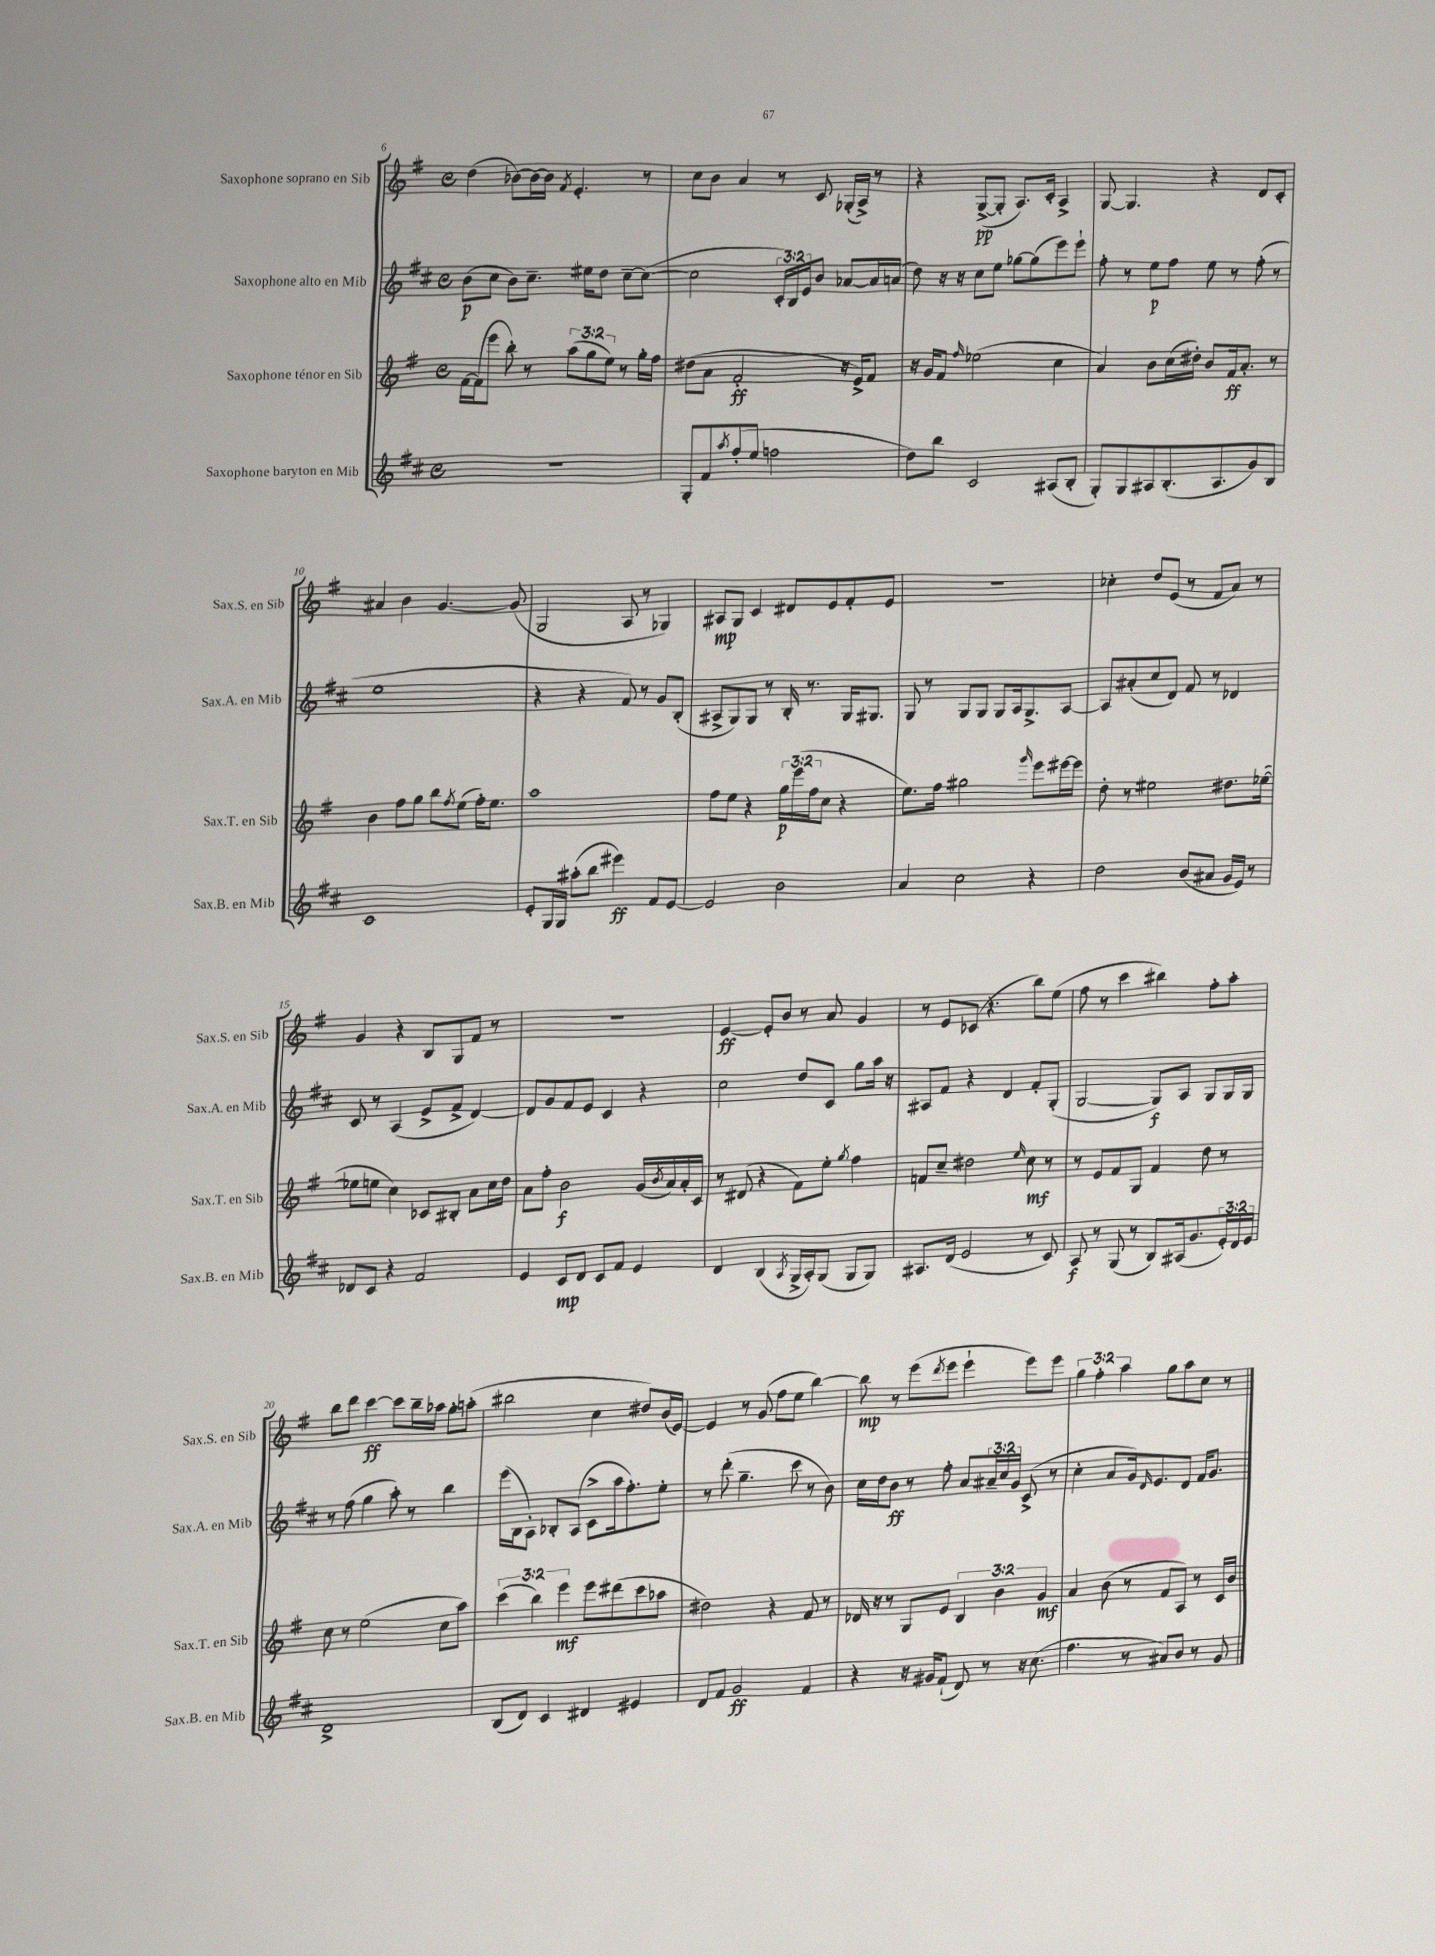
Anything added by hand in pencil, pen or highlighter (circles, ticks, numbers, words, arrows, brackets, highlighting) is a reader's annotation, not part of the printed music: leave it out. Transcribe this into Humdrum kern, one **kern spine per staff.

**kern	**dynam	**kern	**dynam	**kern	**dynam	**kern	**dynam
*part4	*part4	*part3	*part3	*part2	*part2	*part1	*part1
*staff4	*staff4	*staff3	*staff3	*staff2	*staff2	*staff1	*staff1
*I"Saxophone baryton en Mib	*	*I"Saxophone ténor en Sib	*	*I"Saxophone alto en Mib	*	*I"Saxophone soprano en Sib	*
*I'Sax.B. en Mib	*	*I'Sax.T. en Sib	*	*I'Sax.A. en Mib	*	*I'Sax.S. en Sib	*
*clefG2	*	*clefG2	*	*clefG2	*	*clefG2	*
*k[f#c#]	*	*k[f#]	*	*k[f#c#]	*	*k[f#]	*
*M4/4	*	*M4/4	*	*M4/4	*	*M4/4	*
*met(c)	*	*met(c)	*	*met(c)	*	*met(c)	*
=6	=6	=6	=6	=6	=6	=6	=6
1r	.	[16f#\LL	.	(8b\L	p	(4dd\	.
.	.	(16f#\J]	.	.	.	.	.
.	.	8eee\J	.	8cc#\J	.	.	.
.	.	8bb'\)	.	8b\L)	.	[8b-X\L)	.
.	.	8r	.	8.cc#~\J	.	16b-\L_	.
.	.	.	.	.	.	16b-\JJ]	.
.	.	.	.	.	.	8qf#/	.
.	.	(12aa\L	.	.	.	4.e'/	.
.	.	.	.	16ee#X\KL	.	.	.
.	.	12gg\	.	.	.	.	.
.	.	.	.	8dd\J	.	.	.
.	.	12ee\J)	.	.	.	.	.
.	.	8r	.	[8cc#~\L	.	.	.
.	.	16gg'\LL	.	(8cc#\J_	.	8r	.
.	.	16ff#\JJ	.	.	.	.	.
=7	=7	=7	=7	=7	=7	=7	=7
8G'/L	.	(8dd#X\L	.	2cc#\]	.	8cc\L	.
8f#/	.	8a\J	.	.	.	8b\J	.
8qaa/	.	.	.	.	.	.	.
(8ff#'/	.	2f#'/	ff	.	.	4a/	.
8ee/J	.	.	.	.	.	.	.
2ffn\	.	.	.	24c#'/LL)	.	8r	.
.	.	.	.	24B/	.	.	.
.	.	.	.	24e/J	.	.	.
.	.	.	.	8b/J	.	8c/	.
.	.	16r	.	[8a-X/L	.	(16G-X'/LL	.
.	.	16e^/KL)	.	.	.	16A^/JJ)	.
.	.	8f#/J	.	16a-/L]	.	8r	.
.	.	.	.	(16an/JJ	.	.	.
=8	=8	=8	=8	=8	=8	=8	=8
8dd\L)	.	16r	.	8dd\)	.	4r	.
.	.	16g/KL	.	.	.	.	.
8bb\J	.	8f#/J	.	16r	.	.	.
.	.	.	.	16r	.	.	.
.	.	16qqff#/	.	.	.	.	.
2c#/	.	(2ee-X\	.	8cc#\L	.	([8G^/L	pp
.	.	.	.	8ee\J	.	8G'/J]	.
.	.	.	.	[8gg-X\L	.	8.A/L)	.
.	.	.	.	(8gg-\]	.	.	.
.	.	.	.	.	.	16c'/Jk	.
(8A#X/L	.	4cc\	.	8eee\)	.	4A^/	.
8B'/J	.	.	.	8eee`\J	.	.	.
=9	=9	=9	=9	=9	=9	=9	=9
8G'/L)	.	4a/)	.	8ff#'\	.	[8G/	.
8G/	.	.	.	8r	.	4.G/]	.
8A#X/	.	8b\L	.	8ee\L	p	.	.
(8.B'/	.	(16cc\L	.	8ff#\J	.	.	.
.	.	16dd#X'\JJ)	.	.	.	.	.
.	.	8b/L	.	8ee\	.	4r	.
8.A#/	.	.	.	.	.	.	.
.	.	16f#/k	ff	8r	.	.	.
.	.	8.a'/J	.	.	.	.	.
8g/)	.	.	.	(8ff#'\	.	8d/L	.
8B/J	.	8r	.	8r	.	8c'/J	.
!!LO:LB:g=z
=10	=10	=10	=10	=10	=10	=10	=10
1c#	.	4b\	.	1ee	.	4a#X/	.
.	.	8ff#\L	.	.	.	4b\	.
.	.	8gg\J	.	.	.	.	.
.	.	8bb\L	.	.	.	[4.g/	.
.	.	8qff#/	.	.	.	.	.
.	.	(8ee\J	.	.	.	.	.
.	.	16ff#'\KL)	.	.	.	.	.
.	.	8.ee\J	.	.	.	.	.
.	.	.	.	.	.	(8g/]	.
=11	=11	=11	=11	=11	=11	=11	=11
8e'/L	.	1aa	.	4r	.	2G/	.
16G/L	.	.	.	.	.	.	.
16G/JJ	.	.	.	.	.	.	.
(8aa#X'\L	.	.	.	4r	.	.	.
8bb\J	.	.	.	.	.	.	.
4eee#X\)	ff	.	.	8f#/)	.	8A/	.
.	.	.	.	8r	.	8r	.
8f#/L	.	.	.	8g/L	.	4G-X/)	.
[8e/J	.	.	.	(8B'/J	.	.	.
=12	=12	=12	=12	=12	=12	=12	=12
2e/]	.	8ff#\L	.	8A#X^/L	.	8A#X/L	mp
.	.	8ee\J	.	8G/)	.	8G/J	.
.	.	4r	.	8G/J	.	4c/	.
.	.	.	.	8r	.	.	.
2b\	.	24gg\LL	p	16B'/	.	8d#X/L	.
.	.	(24eee\	.	.	.	.	.
.	.	.	.	8.r	.	.	.
.	.	24ff#\J	.	.	.	.	.
.	.	8cc\J	.	.	.	8e/	.
.	.	4r	.	16G/KL	.	8f#'/	.
.	.	.	.	8.G#X/J	.	.	.
.	.	.	.	.	.	8e/J	.
=13	=13	=13	=13	=13	=13	=13	=13
4a/	.	8.ee\L)	.	8G/	.	1r	.
.	.	.	.	8r	.	.	.
.	.	16ff#\Jk	.	.	.	.	.
2cc#\	.	2gg#X\	.	8G/L	.	.	.
.	.	.	.	8G/J	.	.	.
.	.	.	.	8G/L	.	.	.
.	.	.	.	16A/k	.	.	.
.	.	.	.	8.G^/	.	.	.
.	.	16qqggg/	.	.	.	.	.
4r	.	8eee\L	.	.	.	.	.
.	.	[16eee#X\L	.	[8A/J	.	.	.
.	.	16eee#\JJ]	.	.	.	.	.
=14	=14	=14	=14	=14	=14	=14	=14
2dd\	.	8dd'\	.	8A/L]	.	4cc-X'\	.
.	.	8r	.	(8a#X'/	.	.	.
.	.	2ee#X\	.	8cc#/	.	8dd/L	.
.	.	.	.	8d/J)	.	(8e/J	.
(8b/L	.	.	.	8f#/	.	8r	.
8a#X/J	.	.	.	8r	.	8f#/L	.
16g/LL	.	8.dd#X\L	.	4d-X/	.	8a/J)	.
16e/JJ)	.	.	.	.	.	.	.
8r	.	.	.	.	.	8r	.
.	.	([16ee-X\Jk	.	.	.	.	.
!!LO:LB:g=z
=15	=15	=15	=15	=15	=15	=15	=15
8d-X/L	.	8ee-X\L]	.	8c#/	.	4g/	.
8c#/J	.	8een\J	.	8r	.	.	.
4r	.	4cc\)	.	(4A/	.	4r	.
2f#/	.	8c-X/L	.	8e^/L	.	8B/L	.
.	.	8B#X'/J	.	8f#^/J	.	8G/	.
.	.	8a\L	.	[4d/)	.	8f#/J	.
.	.	16cc\L	.	.	.	8r	.
.	.	16dd\JJ	.	.	.	.	.
=16	=16	=16	=16	=16	=16	=16	=16
4e/	.	8a\L	.	8d/L]	.	1r	.
.	.	8ff#'\J	.	8g/	.	.	.
8c#/L	mp	2b\	f	8f#/	.	.	.
8d/J	.	.	.	8e/J	.	.	.
8c#/L	.	.	.	4c#/	.	.	.
8f#/J	.	.	.	.	.	.	.
4e/	.	(16g/LL	.	4r	.	.	.
.	.	8qb/	.	.	.	.	.
.	.	16a/)	.	.	.	.	.
.	.	16a'/	.	.	.	.	.
.	.	16c/JJ	.	.	.	.	.
=17	=17	=17	=17	=17	=17	=17	=17
4d/	.	8r	.	2cc#\	.	[4e/	ff
.	.	(8d#X/	.	.	.	.	.
(4B/	.	4r	.	.	.	8e'/L]	.
.	.	.	.	.	.	8b/J	.
8qA/	.	.	.	.	.	.	.
16G^/LL	.	8f#\L)	.	8dd/L	.	8r	.
16A'/J)	.	.	.	.	.	.	.
(8G/J	.	8ee'\J	.	8c#/J	.	8a/	.
.	.	8qgg/	.	.	.	.	.
8G/L	.	4ff#\	.	8gg\L	.	4g/	.
8G/J)	.	.	.	16aa\Jk	.	.	.
.	.	.	.	16r	.	.	.
=18	=18	=18	=18	=18	=18	=18	=18
8.A#X/L	.	8fn/L	.	8A#X/L	.	8r	.
.	.	8cc~/J	.	8f#/J	.	8e/L	.
(16d/Jk	.	.	.	.	.	.	.
2e/	.	2dd#X\	.	4r	.	(8c-X/J	.
.	.	.	.	.	.	4.r	.
.	.	.	.	4d/	.	.	.
.	.	16qqee/	.	.	.	.	.
8r	.	8cc\	mf	8f#'/L	.	8bb\L)	.
8c#/)	.	8r	.	(8G'/J	.	(8ee\J	.
=19	=19	=19	=19	=19	=19	=19	=19
8A/	f	8r	.	[2G/	.	8ff#\	.
8r	.	8e/L	.	.	.	8r	.
(8G/	.	8f#/	.	.	.	4ccc\	.
8r	.	8G/J	.	.	.	.	.
8B/L)	.	4f#/	.	8G/L])	f	4bb#X\)	.
(16A#X/k	.	.	.	8A/J	.	.	.
8.g/	.	.	.	.	.	.	.
.	.	8dd\	.	8G/L	.	8ff#'\L	.
24e'/L)	.	8r	.	16G/L	.	8aa'\J	.
24d/	.	.	.	.	.	.	.
.	.	.	.	16G/JJ	.	.	.
24e/JJ	.	.	.	.	.	.	.
!!LO:LB:g=z
=20	=20	=20	=20	=20	=20	=20	=20
1d^	.	8cc\	.	8r	.	8bb\L	.
.	.	8r	.	(8ff#\	.	8ddd\J	.
.	.	(2ee\	.	4gg\	.	[4ccc\	ff
.	.	.	.	8aa'\)	.	8ccc\L]	.
.	.	.	.	8r	.	16bb~\L	.
.	.	.	.	.	.	16aa-X\JJ	.
.	.	8cc\L	.	4bb\	.	8gg'\L	.
.	.	8aa\J)	.	.	.	(8aan'\J	.
=21	=21	=21	=21	=21	=21	=21	=21
(8B/L	.	(6ccc\	.	(16eee\LL	.	2bb#X\	.
.	.	.	.	16B\J	.	.	.
8d/J)	.	.	.	8A'\J)	.	.	.
.	.	6bb\)	.	.	.	.	.
4c#/	.	.	.	8B-X'/L	.	.	.
.	.	6eee\	mf	.	.	.	.
.	.	.	.	(8A/J	.	.	.
4d#X/	.	8eee\L	.	8c#^\L	.	4cc\	.
.	.	(8ddd#X\	.	16aa\k	.	.	.
.	.	.	.	8.ff#'\)	.	.	.
4e#X/	.	8ccc\	.	.	.	8dd#X/L)	.
.	.	8aa-X\J	.	8ee'\J	.	(16b/L	.
.	.	.	.	.	.	[16e/JJ)	.
=22	=22	=22	=22	=22	=22	=22	=22
8d/L	.	2dd#X\)	.	8r	.	4e/]	.
8f#/J	.	.	.	(8ddd'\	.	.	.
2g/	ff	.	.	4.gg~\	.	8r	.
.	.	.	.	.	.	(8g/	.
.	.	4r	.	.	.	8ff#\L	.
.	.	.	.	8ccc#\	.	8ee\J	.
4f#/	.	8f#/	.	8r	.	[4bb\)	.
.	.	8r	.	8b\)	.	.	.
=23	=23	=23	=23	=23	=23	=23	=23
4r	.	16d-X/	.	16cc#\LL	.	8bb\]	mp
.	.	16r	.	16dd\J	.	.	.
.	.	8r	.	8b\J	ff	8r	.
16r	.	8G/L	.	8r	.	(8eee\L	.
16g#X/KL	.	.	.	.	.	.	.
.	.	.	.	.	.	8qddd/	.
(8f#`/J	.	8e/J	.	8ff#'\	.	8eee\J	.
8d/)	.	6B/	.	8a/L	.	4eee`\	.
8r	.	.	.	24a#X~/L	.	.	.
.	.	6b\	.	24cc#/	.	.	.
.	.	.	.	24g/JJ	.	.	.
16r	.	.	.	(8c#^/	.	8eee\L)	.
(8.cc#\	.	.	.	.	.	.	.
.	.	6g/	mf	.	.	.	.
.	.	.	.	8r	.	8eee\J	.
=24	=24	=24	=24	=24	=24	=24	=24
4.ff#\	.	4a/	.	4cc#'\	.	6gg\	.
.	.	.	.	.	.	6ff#'\	.
.	.	(8b\	.	8a/L	.	.	.
.	.	.	.	.	.	6aa\	.
8r	.	8r	.	16g/k)	.	.	.
.	.	.	.	16qqd/	.	.	.
.	.	.	.	8.e/	.	.	.
8a#X/L)	.	8f#/L	.	.	.	8gg\L	.
8b/J	.	8A/J)	.	8d/J	.	8aa\	.
8r	.	8r	.	16f#/KL	.	8cc\J	.
.	.	.	.	8.g/J	.	.	.
8g/	.	16c/LL	.	.	.	8r	.
.	.	16b/JJ	.	.	.	.	.
==	==	==	==	==	==	==	==
*-	*-	*-	*-	*-	*-	*-	*-
